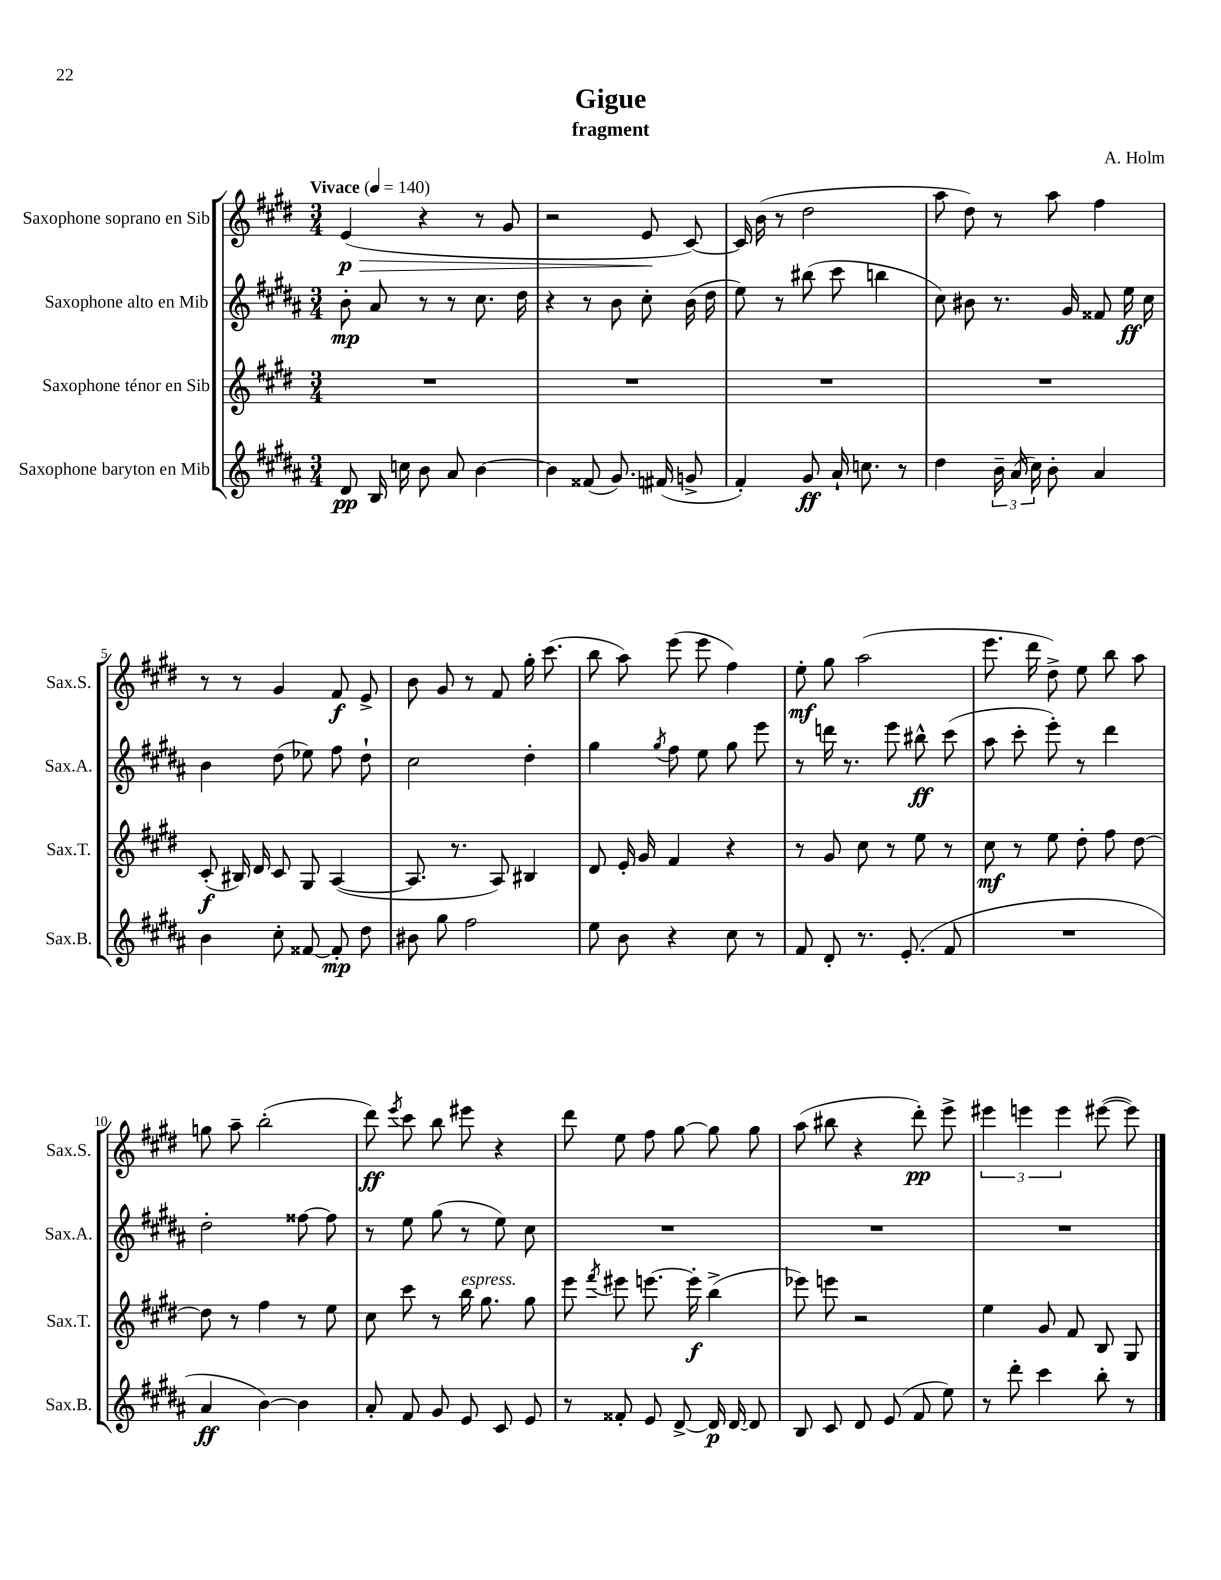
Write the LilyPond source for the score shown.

\header { title = "Gigue" composer = "A. Holm" subtitle = "fragment" }
<<
\new StaffGroup <<
\new Staff = "s0" \with { instrumentName = "Saxophone soprano en Sib" shortInstrumentName = "Sax.S." } {
    \clef treble \key e \major \numericTimeSignature \time 3/4 \tempo "Vivace" 4 = 140
    \autoBeamOff e'4\p\>( r4 r8 gis'8 |
    r2 e'8\! cis'8~) |
    cis'16 b'16( r8 dis''2 |
    a''8 dis''8) r8 a''8 fis''4 |
    r8 r8 gis'4 fis'8\f e'8-> |
    b'8 gis'8 r8 fis'8 gis''16-. cis'''8.( |
    b''8 a''8) e'''8( e'''8 fis''4) |
    e''8-.\mf gis''8 a''2( |
    e'''8. dis'''16 dis''8->) e''8 b''8 a''8 |
    g''8 a''8-- b''2-.( |
    dis'''8\ff) \acciaccatura { e'''8 } cis'''8 b''8 eis'''8 r4 |
    dis'''8 e''8 fis''8 gis''8~ gis''8 gis''8 |
    a''8( bis''8 r4 dis'''8-.\pp) e'''8-> |
    \tuplet 3/2 { eis'''4 e'''4 e'''4 } eis'''8~( eis'''8) \bar "|." |
}
\new Staff = "s1" \with { instrumentName = "Saxophone alto en Mib" shortInstrumentName = "Sax.A." } {
    \clef treble \key b \major \numericTimeSignature \time 3/4
    \autoBeamOff b'8-.\mp ais'8 r8 r8 cis''8. dis''16 |
    r4 r8 b'8 cis''8-. b'16( dis''16 |
    e''8) r8 bis''8( cis'''8 b''4 |
    cis''8) bis'8 r8. gis'16 fisis'8 e''16\ff cis''16 |
    b'4 dis''8( ees''8) fis''8 dis''8-! |
    cis''2 dis''4-. |
    gis''4 \acciaccatura { gis''8 } fis''8 e''8 gis''8 e'''8 |
    r8 d'''16 r8. e'''8 bis''8-^\ff cis'''8( |
    ais''8 cis'''8-. e'''8-.) r8 dis'''4 |
    dis''2-. fisis''8~ fisis''8 |
    r8 e''8 gis''8( r8 e''8) cis''8 |
    R2. |
    R2. |
    R2. \bar "|." |
}
\new Staff = "s2" \with { instrumentName = "Saxophone ténor en Sib" shortInstrumentName = "Sax.T." } {
    \clef treble \key e \major \numericTimeSignature \time 3/4
    \autoBeamOff R2. |
    R2. |
    R2. |
    R2. |
    cis'8-.\f( bis16) dis'16 cis'8 gis8 a4~( |
    a8. r8. a8) bis4 |
    dis'8 e'16-. gis'16 fis'4 r4 |
    r8 gis'8 cis''8 r8 e''8 r8 |
    cis''8\mf r8 e''8 dis''8-. fis''8 dis''8~ |
    dis''8 r8 fis''4 r8 e''8 |
    cis''8 cis'''8 r8 b''16^\markup { \italic "espress." } gis''8. gis''8 |
    e'''8 \acciaccatura { fis'''8 } eis'''8 e'''8.~ e'''16-.\f b''4->( |
    ees'''8) e'''8 r2 |
    e''4 gis'8 fis'8 b8 gis8 \bar "|." |
}
\new Staff = "s3" \with { instrumentName = "Saxophone baryton en Mib" shortInstrumentName = "Sax.B." } {
    \clef treble \key b \major \numericTimeSignature \time 3/4
    \autoBeamOff dis'8\pp b16 c''16 b'8 ais'8 b'4~ |
    b'4 fisis'8( gis'8.) fis'16( g'8-> |
    fis'4-.) gis'8\ff ais'16-! c''8. r8 |
    dis''4 \tuplet 3/2 { b'16-- ais'16( cis''16) } b'8-. ais'4 |
    b'4 cis''8-. fisis'8~ fisis'8-.\mp dis''8 |
    bis'8 gis''8 fis''2 |
    e''8 b'8 r4 cis''8 r8 |
    fis'8 dis'8-. r8. e'8.-.( fis'8 |
    R2. |
    ais'4\ff b'4~) b'4 |
    ais'8-. fis'8 gis'8 e'8 cis'8 e'8 |
    r8 fisis'8-. e'8 dis'8~-> dis'16\p dis'16~ dis'8 |
    b8 cis'8 dis'8 e'8( fis'8 e''8) |
    r8 dis'''8-. cis'''4 b''8-. r8 \bar "|." |
}
>>
>>
